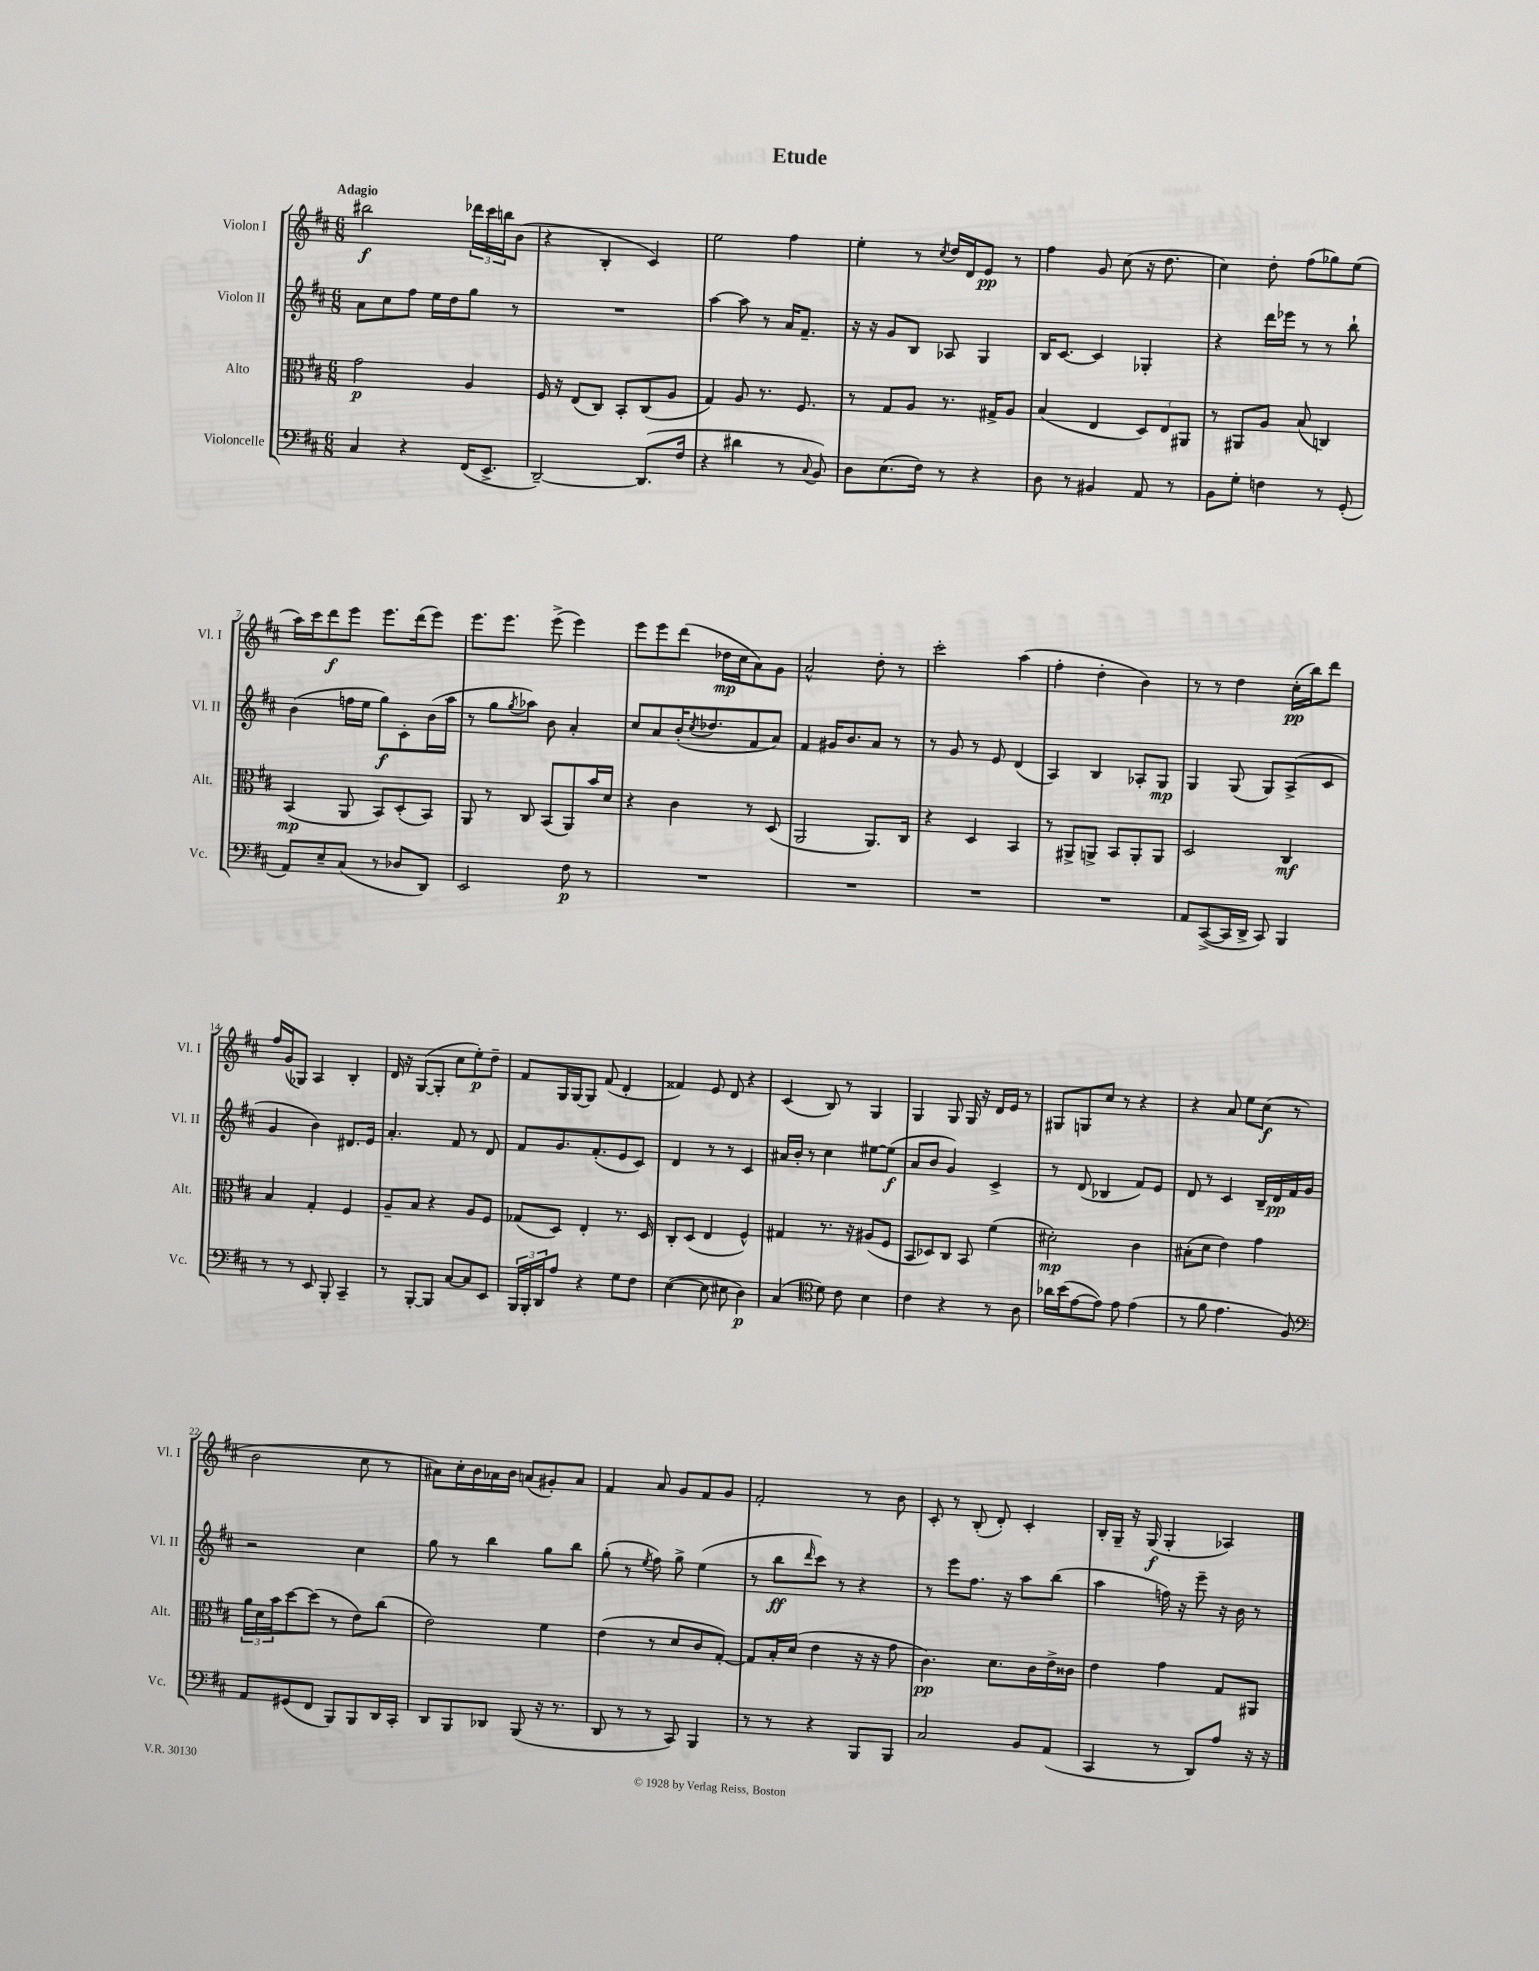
\header { title = "Etude" }
<<
\new StaffGroup <<
\new Staff = "s0" \with { instrumentName = "Violon I" shortInstrumentName = "Vl. I" } {
    \clef treble \key d \major \numericTimeSignature \time 6/8 \tempo "Adagio"
    bis''2\f \tuplet 3/2 { des'''16 cis'''16 b''16 } b'8( |
    r4 b4-. cis'4) |
    e''2 fis''4 |
    e''4-. r8 \acciaccatura { cis''8 } d''16 d'16 e'8\pp r8 |
    fis''4 g'8 cis''8( r16 d''8. |
    cis''4) d''8-. fis''8( ges''8) e''8( |
    a''16) cis'''16 d'''8\f e'''8 e'''8. d'''16( e'''8) |
    e'''8. e'''8. e'''8->( e'''4) |
    e'''8 e'''8 d'''8( des''16\mp cis''16 a'8) g'8 |
    a'2-^ d''8-. r8 |
    cis'''2-. a''4( |
    fis''4-. d''4-. b'4) |
    r8 r8 d''4 cis''16-.\pp( b''16) d'''8 |
    fis''16 g'16( ges8) a4 b4-. |
    d'16 r16 g8~( g8-. cis''8 e''8-.\p) d''8-- |
    fis'8 g16 g16~ g8 fis'8( d'4-. |
    fisis'4) e'8 d'8 r4 |
    cis'4( b8) r8 g4 |
    g4 g8 g16 r16 d'16 e'16 r8 |
    gis8 g8 cis''8 r8 r4 |
    r4 a'8 e''8 cis''8\f( r8 |
    b'2 cis''8 r8 |
    ais'8) cis''16-. b'16 aes'16 b'16 a'8( gis'8-.) a'8 |
    fis'4 a'8 g'8 fis'8 g'8 |
    fis'2-. r8 b'8 |
    cis'8-. r8 b8-.( d'8-.) cis'4-. |
    b16-. g16-- r16 g16\f( g4-. aes4) \bar "|." |
}
\new Staff = "s1" \with { instrumentName = "Violon II" shortInstrumentName = "Vl. II" } {
    \clef treble \key d \major \numericTimeSignature \time 6/8
    a'8 cis''8 fis''8 e''16 d''16 g''8 r8 |
    R2. |
    a''4~ a''8 r8 a'16 fis'8.-- |
    r16 r16 g'8 b8 aes8 g4 |
    b16 cis'8.~ cis'4 ges4-. |
    r4 d'''16 ees'''16 r8 r8 b''8-! |
    b'4( f''16 e''16 g''8\f) cis'8-. b'16( a''16 |
    r8 g''8 \acciaccatura { g''8 } aes''8) b'8 a'4-. |
    cis''8 a'8 b'16-.( \acciaccatura { cis''8 } des''8. fis'8 a'8) |
    fis'4 gis'16 b'8. a'8 r8 |
    r8 g'8 r8 e'8 d'4( |
    a4) b4 aes8-. g8\mp |
    g4 g8( g8) a8->( cis'8 |
    g'4 b'4) dis'8. e'16 |
    a'4.-. fis'8 r8 d'8 |
    fis'8 g'8. fis'8.-.( e'8 cis'8) |
    d'4 r8 r8 cis'4 |
    ais'16 b'16-. r8 cis''4 eis''8~ eis''8\f( |
    a'8 b'8 g'4) cis'4-> |
    r8 d'8( bes4 fis'8) e'8 |
    d'8 r8 cis'4 b16-- d'16\pp fis'16 g'16 |
    r2 cis''4 |
    g''8 r8 b''4 g''8 b''8 |
    g''8-.( r8 \acciaccatura { e''8 } fis''8) g''8-> e''4( |
    r8 b''8\ff \grace { d'''16 } cis'''8) r8 r4 |
    r8 e'''8 fis''8. r16 a''8 b''8( |
    a''4 f''16) r16 e'''8-- r16 b'16 r8 \bar "|." |
}
\new Staff = "s2" \with { instrumentName = "Alto" shortInstrumentName = "Alt." } {
    \clef alto \key d \major \numericTimeSignature \time 6/8
    g'2\p a4 |
    fis16 r16 e8( cis8) b,8-. cis8( a8 |
    g4) a8 r8. fis8. |
    r8 g8 a8 r8. gis16-> a8 |
    b4( e4 \tuplet 3/2 { d8) e8 ais,8 } |
    r8 ais,8 a8 b8( c4) |
    b,4\mp( a,8 b,8) d8-.( b,8) |
    a,8 r8 cis8 b,8( a,8) b'16 d'16 |
    r4 cis'4 r8 d8( |
    a,2 a,8.) cis16 |
    r4 d4 b,4 |
    r8 ais,8-> a,8-> b,8 a,8-. a,8 |
    d2 cis4\mf |
    b4 g4-. fis4 |
    a8-- b8 r4 a8 fis8 |
    ges8( d8) e4-. r8. d16 |
    cis8-. d8( e4 fis4-^) |
    gis4 r8. r16 ais8( fis8 |
    b,8 des8) cis8 b,8 fis'4( |
    dis'2-.\mp) cis'4 |
    bis8-.( d'8 e'4) g'4 |
    \tuplet 3/2 { a'16 d'16 b'16 } d''8~ d''8( r8 e'8) cis''8( |
    e'2) fis'4 |
    e'4( r8 d'8 cis'8 g8~-.) |
    g8 b16-. d'16( e'4 r16 r16 g'8 |
    cis'4.\pp) d'8. cis'16 e'16-> cisis'16 |
    e'4 g'4 g8 ais,8 \bar "|." |
}
\new Staff = "s3" \with { instrumentName = "Violoncelle" shortInstrumentName = "Vc." } {
    \clef bass \key d \major \numericTimeSignature \time 6/8
    cis4 r4 fis,16( e,8.-> |
    d,2~--) d,8.( fis16 |
    r4 dis'4 r8 \appoggiatura { cis8 } b,8) |
    d8 e8.( fis16) r8 r4 |
    d8 r8 bis,4 a,8 r8 |
    b,8 g8-. f4 r8 g,8-.( |
    a,8) e8-- cis8( r8 des8 d,8) |
    e,2 fis8\p r8 |
    R2. |
    R2. |
    R2. |
    R2. |
    a,8 cis,8~->( cis,16 d,16-> cis,8) b,,4 |
    r8 r8 e,8 b,,8-. cis,4-- |
    r8 b,,8~-. b,,8 cis8~ cis8 e,8 |
    \tuplet 3/2 { b,,16 b,,16-. d,16 } a8 r4 g8 fis8 |
    e4~( e8 eis8 d4\p) |
    cis4( \clef tenor d'8) cis'8 b4 |
    cis'4 r4 r8 a8 |
    aes'16 b'16( e'8~ e'8) e'8 e'4( |
    r8 fis'8 e'4. fis8) |
    \clef bass a,8 gis,8( fis,8 b,,8) b,,8 d,16 cis,16-. |
    d,8 b,,8 des,8 b,,8( r16 r8. |
    d,8 r8 r8 cis,8) b,,4 |
    r8 r8 r4 b,,8 b,,8 |
    cis2 b,8 a,8( |
    cis,4 r8 d,8) a8 r16 r16 \bar "|." |
}
>>
>>
